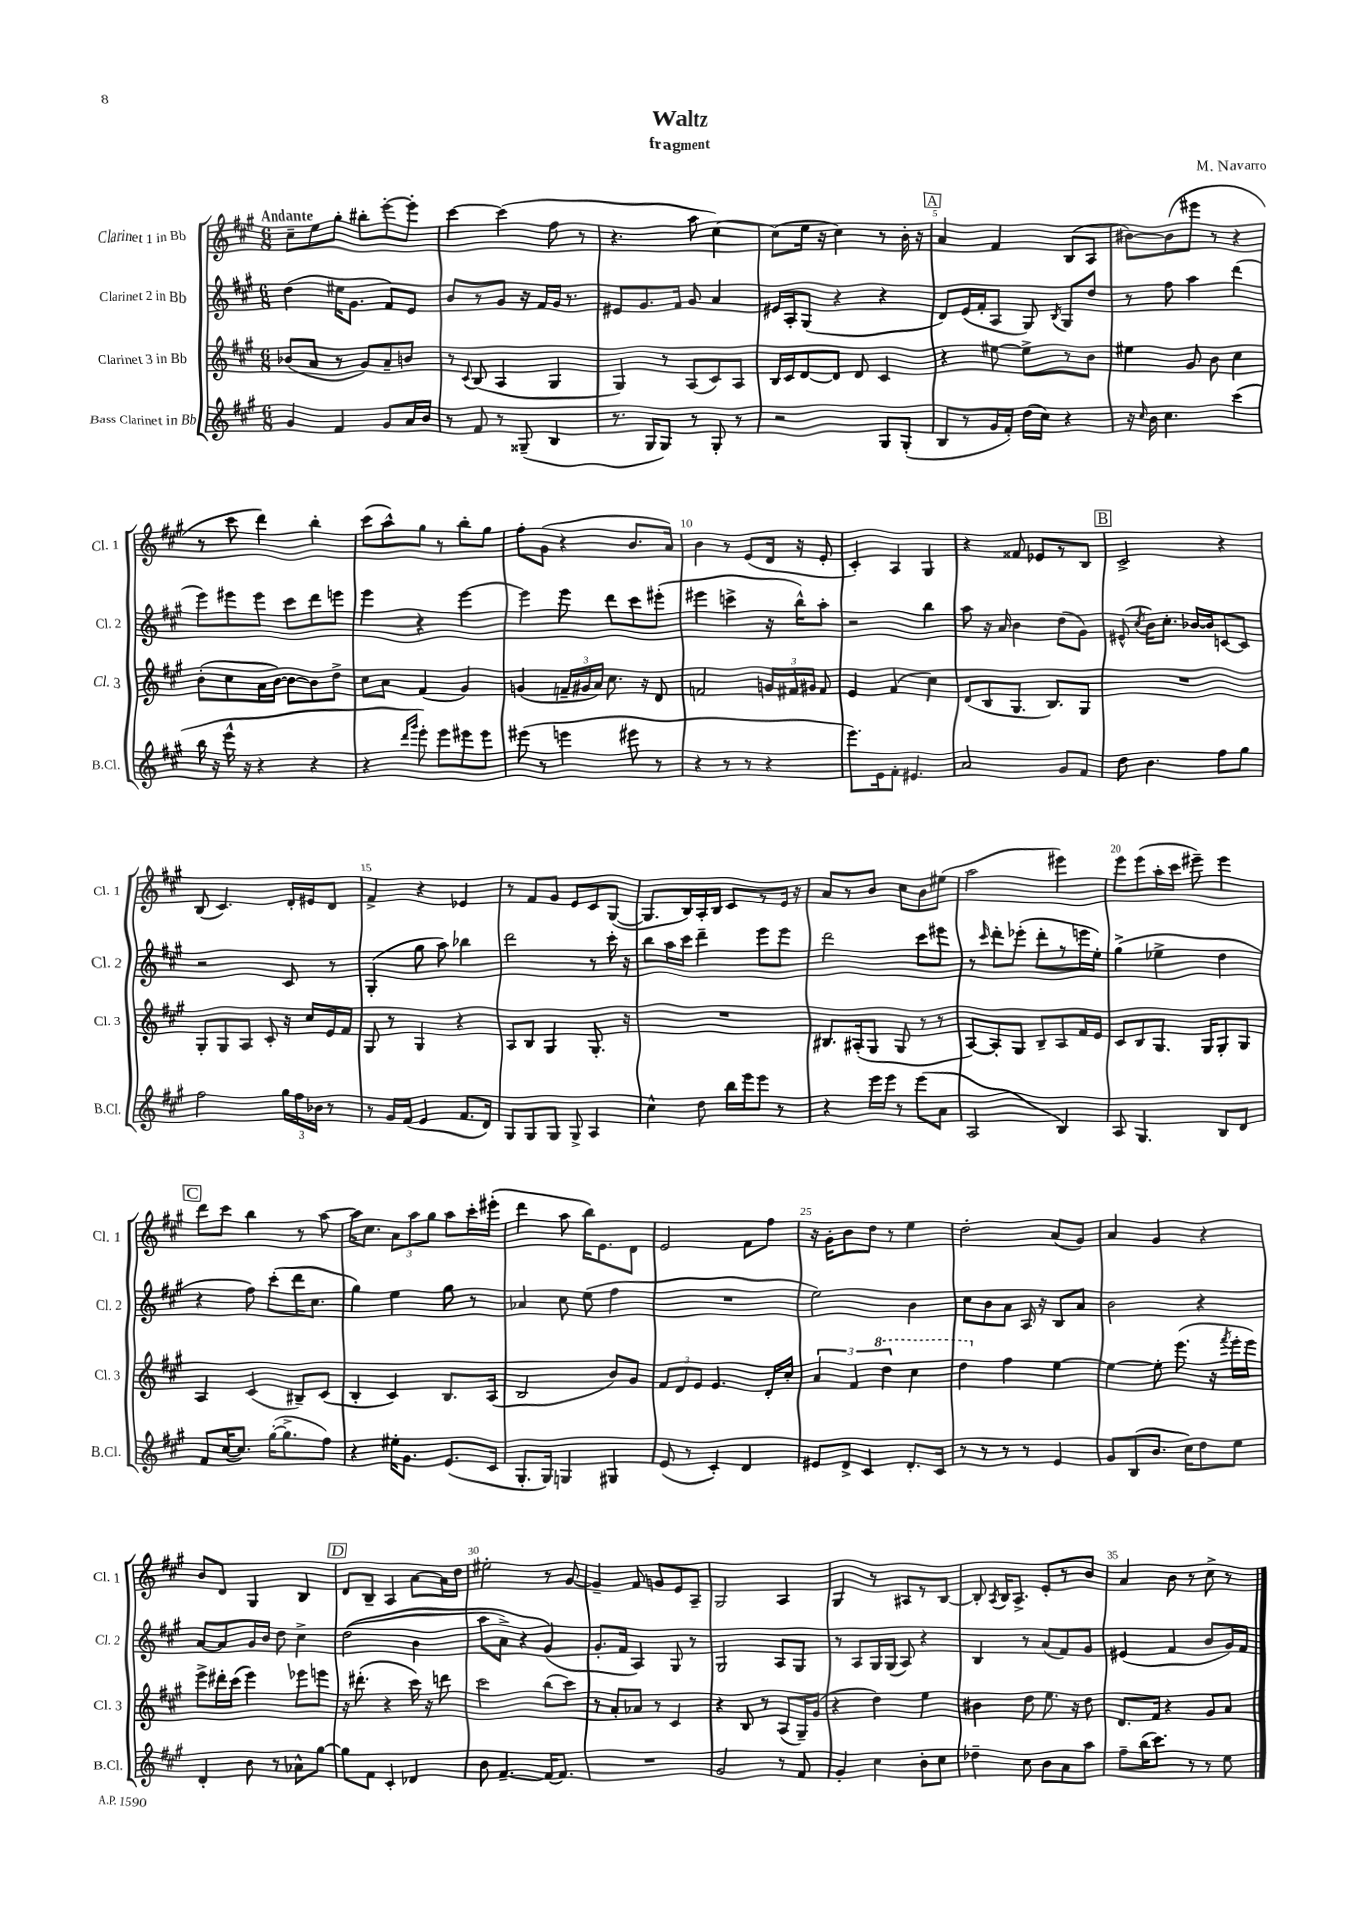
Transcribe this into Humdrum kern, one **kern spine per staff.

**kern	**kern	**kern	**kern
*staff4	*staff3	*staff2	*staff1
*clefG2	*clefG2	*clefG2	*clefG2
*k[f#c#g#]	*k[f#c#g#]	*k[f#c#g#]	*k[f#c#g#]
*M6/8	*M6/8	*M6/8	*M6/8
4g#	(8b-	(4dd	8cc#~
.	8a	.	8ee
4f#	8r	16ee#	8gg#'
.	.	8.g#	.
.	8g#)	.	8bb#'
8g#	8a~	8f#)	[8eee'
16a	8b	8e	8eee']
16b	.	.	.
=	=	=	=
8r	8r	8b	[4ccc#
.	8qqc#	.	.
8f#	(8B	8r	.
8r	4A	8g#	(4ccc#]
(8G##~	.	16r	.
.	.	16f#	.
4B	4G#	16g#	8ff#
.	.	8.r	.
.	.	.	8r
=	=	=	=
8.r	4G#)	8e#	4.r
.	.	8.g#	.
16G#	.	.	.
8G#)	8r	.	.
.	.	16f#	.
8r	(8A	8g#	8aa
8G#'	8c#)	4a	[4cc#)
8r	8A	.	.
=	=	=	=
2r	16B	16e#	(8cc#]
.	16c#	16A'	.
.	[8d	(8G#	16ee
.	.	.	16r
.	8d]	4r	4cc#)
.	8d	.	.
8G#	4c#	4r	8r
(8G#'	.	.	16b'
.	.	.	16r
=	=	=	=
8B	4r	8d)	4a
8r	.	(16e	.
.	.	16f#'	.
16g#	[8ee#	8A	4f#
16f#')	.	.	.
(16dd	8ee#^]	8G#)	.
16cc#)	.	.	.
.	.	8qB	.
4r	8r	8G#	(8B
.	8b	8dd	8A
=	=	=	=
16r	4ee#	8r	[8b#)
16qqcc#	.	.	.
16b	.	.	.
4.cc#	.	8ff#	(8b#]
.	8g#	4aa	8eee#
.	8b	.	8r
(4ccc#	4cc#	(4ddd	4r
=	=	=	=
16bb	(8b'	8eee)	8r
16r	.	.	.
16eee^^	8cc#	8eee#	8ccc#
16r	.	.	.
4r	16a	8eee#	4ddd)
.	[16b)	.	.
.	8b_	8ccc#	.
4r	8b]	8ddd	4bb'
.	8dd^	8eee	.
=	=	=	=
4r	8cc#	4eee	(8ccc#
.	8a	.	8aa^^)
16qqddd	.	.	.
16qqggg#	.	.	.
8eee')	(4f#	4r	8gg#
8eee	.	.	8r
8eee#	4g#)	[4eee	8bb'
8eee#	.	.	8gg#
=	=	=	=
(8eee#	(4g	4eee]	8ff#'
8r	.	.	(8g#
4eee	24f~	8eee	4r
.	24g#	.	.
.	24a)	.	.
.	8.cc#	8ddd	.
8eee#	.	8ccc#	8.b
.	16r	.	.
8r	8d	(8eee#'	.
.	.	.	16a)
=	=	=	=
4r	2f	4eee#	4b
8r	.	4ccc^	8r
8r	.	.	(8e
4r	24g	16r	16d
.	24f#	.	.
.	.	16bb^^)	16r
.	24g#	.	.
.	8f#	8aa'	8e'
=	=	=	=
8.eee)	4e	2r	4c#')
16e	.	.	.
8f#'	(4f#	.	4A
4.e#	.	.	.
.	4cc#)	4bb	4G#
=	=	=	=
2a	(8d	8aa	4r
.	8B	16r	.
.	.	16a	.
.	8.G#	4b	8f##
.	.	.	8e-
.	8.B)	.	.
8g#	.	(8dd	8r
8f#	8G#	8g#)	8B
=	=	=	=
8dd	2.r	(8e#^^	2c#^
.	.	8qcc#	.
4.b	.	16b)	.
.	.	8.cc#'	.
.	.	[16b-	.
.	.	16b-]	.
8ff#	.	[8c	4r
8gg#	.	8c]	.
=	=	=	=
2ff#	8G#'	2r	(8B
.	8G#	.	4.c#)
.	8A	.	.
.	8c#'	.	.
24gg#	16r	8c#	16d'
24ff#	.	.	.
.	16cc#	.	16e#
24b-	.	.	.
8r	16e	8r	8d
.	16f#	.	.
=	=	=	=
8r	8G#	(4G#'	4f#^
16g#	8r	.	.
(16f#	.	.	.
4e	4G#	8gg#	4r
.	.	8aa)	.
8.f#	4r	4bb-	4e-
16d)	.	.	.
=	=	=	=
8G#	8A	2ddd	8r
8G#	8B	.	8f#
8G#	4G#	.	8g#
8G#^	.	.	8e
4A	8.G#'	8r	8c#
.	.	16ccc#'	([8G#
.	16r	16r	.
=	=	=	=
4cc#^^	2.r	8bb	8.G#]
.	.	16aa	.
.	.	16ccc#	16B)
8dd	.	4ddd~	16A'
.	.	.	16B
16bb	.	.	8c#
16eee	.	.	.
8eee	.	8eee	8r
8r	.	8eee	16e
.	.	.	16r
=	=	=	=
4r	8.B#	2ddd	8a
.	.	.	8r
.	(16A#'	.	.
16eee	8G#	.	8b
16eee	.	.	.
8r	8G#	.	8cc#
(8eee	8r	8ccc#	8b
8a	8r	8eee#	(8ee#
=	=	=	=
2A	[8A)	8r	2aa
.	.	16qqccc#	.
.	8A']	8ddd'	.
.	8G#	(8eee-'	.
.	8B~	8ddd'	.
4B)	8A	8r	4eee#)
.	16f#	16eee	.
.	16e	16ee')	.
=	=	=	=
8A	8c#	(4gg#^	8eee
4.G#	8B	.	(8eee
.	8.G#	4ee-^	16aa'
.	.	.	16ccc#
.	.	.	8eee#~)
.	16G#	.	.
8B	8G#'	4dd	4eee#
8d	8G#	.	.
=	=	=	=
8f#	4A	4r	8ddd
([16cc#	.	.	8ccc#
8.cc#])	.	.	.
.	(4c#	8ff#)	4bb
([16gg#'	.	(8ccc#'	.
8.gg#^]	.	.	.
.	8B#~)	16ddd	8r
.	.	8.cc#	.
8ff#)	(8c#	.	[8aa
=	=	=	=
4r	4B'	4gg#)	16aa]
.	.	.	8.cc#
16ee#'	4c#)	4ee	12a
8.g#	.	.	.
.	.	.	12aa
.	.	.	12gg#
(8.e	8.B	8gg#	8aa
.	.	8r	16ccc#'
16c#	(16A	.	(16eee#'
=	=	=	=
8.G#'	2B	4a-	4ddd
16G#)	.	.	.
4G	.	8cc#	8aa
.	.	(8ee	16bb)
.	.	.	8.e
4G#	8b)	4ff#	.
.	8g#	.	8d
=	=	=	=
(8e	12f#	2.r	2e
.	12d	.	.
8r	.	.	.
.	12e	.	.
4c#')	4.e	.	.
4d	.	.	8f#
.	16d'	.	8ff#
.	16cc#'	.	.
=	=	=	=
8e#	6a	2ee)	16r
.	.	.	16g#'
8d^	.	.	8b
.	6f#	.	.
4c#	.	.	8dd
.	6ddd	.	.
.	.	.	8r
8.d'	4ccc#	4b	4ee
16c#	.	.	.
=	=	=	=
8r	4ddd	8cc#	2dd'
8r	.	8b	.
8r	4ff#	8a	.
8r	.	16A	.
.	.	16r	.
4e	[4ee	8B	(8a
.	.	8a	8g#)
=	=	=	=
8g#	4ee_	2b	4a
(8B	.	.	.
8.b	8ee']	.	4g#
.	(8.eee	.	.
16cc#)	.	.	.
8dd	.	4r	4r
.	16r	.	.
.	8qfff#	.	.
8ee	16eee'	.	.
.	16eee)	.	.
=	=	=	=
4d'	8eee^	[8a	8b
.	16ddd#'	8a]	8d
.	(16ccc#	.	.
8b	4eee)	16g#	4G#
.	.	16b	.
8r	.	8dd	.
8a-^^	8eee-	4cc#^	4B
[8gg#	8eee	.	.
=	=	=	=
8gg#]	16r	&((2dd	8d
.	(8.ddd#'	.	.
8f#	.	.	8B~
4c#'	4r	.	4A
4d-	16ccc#)	4b	[8a
.	16r	.	.
.	8ddd	.	16a]
.	.	.	16dd
=	=	=	=
8b	2ccc#	8aa	2ee#'
[4.f#~	.	8a^)	.
.	.	4r	.
16f#_	(8bb	(4g#&)	8r
8.f#]	.	.	.
.	8ccc#)	.	[8g#
=	=	=	=
2.r	8r	8.g#'	4g#~]
.	8a'	.	.
.	.	16f#	.
.	8a-	4A)	8f#
.	8r	.	8g
.	4c#	8G#	8e
.	.	8r	8A~
=	=	=	=
2g#	4r	2G#	2G#
.	8B	.	.
.	8r	.	.
8r	(8A	8A	4A
8f#	16G#~)	8G#	.
.	(16g#	.	.
=	=	=	=
4g#'	4r	8r	4G#
.	.	8A	.
4cc#	4dd)	16G#	8r
.	.	(16G#	.
.	.	8A)	8A#
8b'	4ee	4r	8r
8cc#	.	.	[8B
=	=	=	=
4dd-~	4b#	4B	8B']
.	.	.	8qA
.	.	.	16B
.	.	.	8.A^
8cc#	8dd	8r	.
8b	8.ee	(8a	8e'
8a	.	8f#)	8r
.	16r	.	.
8aa	8dd	8g#	8b
=	=	=	=
8ff#~	8.d	(4e#	4a
(16bb	.	.	.
8.ccc#)	16f#	.	.
.	4r	4f#	8b
8r	.	.	8r
8r	8g#	8b	8cc#^
8ee	8a	16g#)	8r
.	.	16f#	.
==	==	==	==
*-	*-	*-	*-
